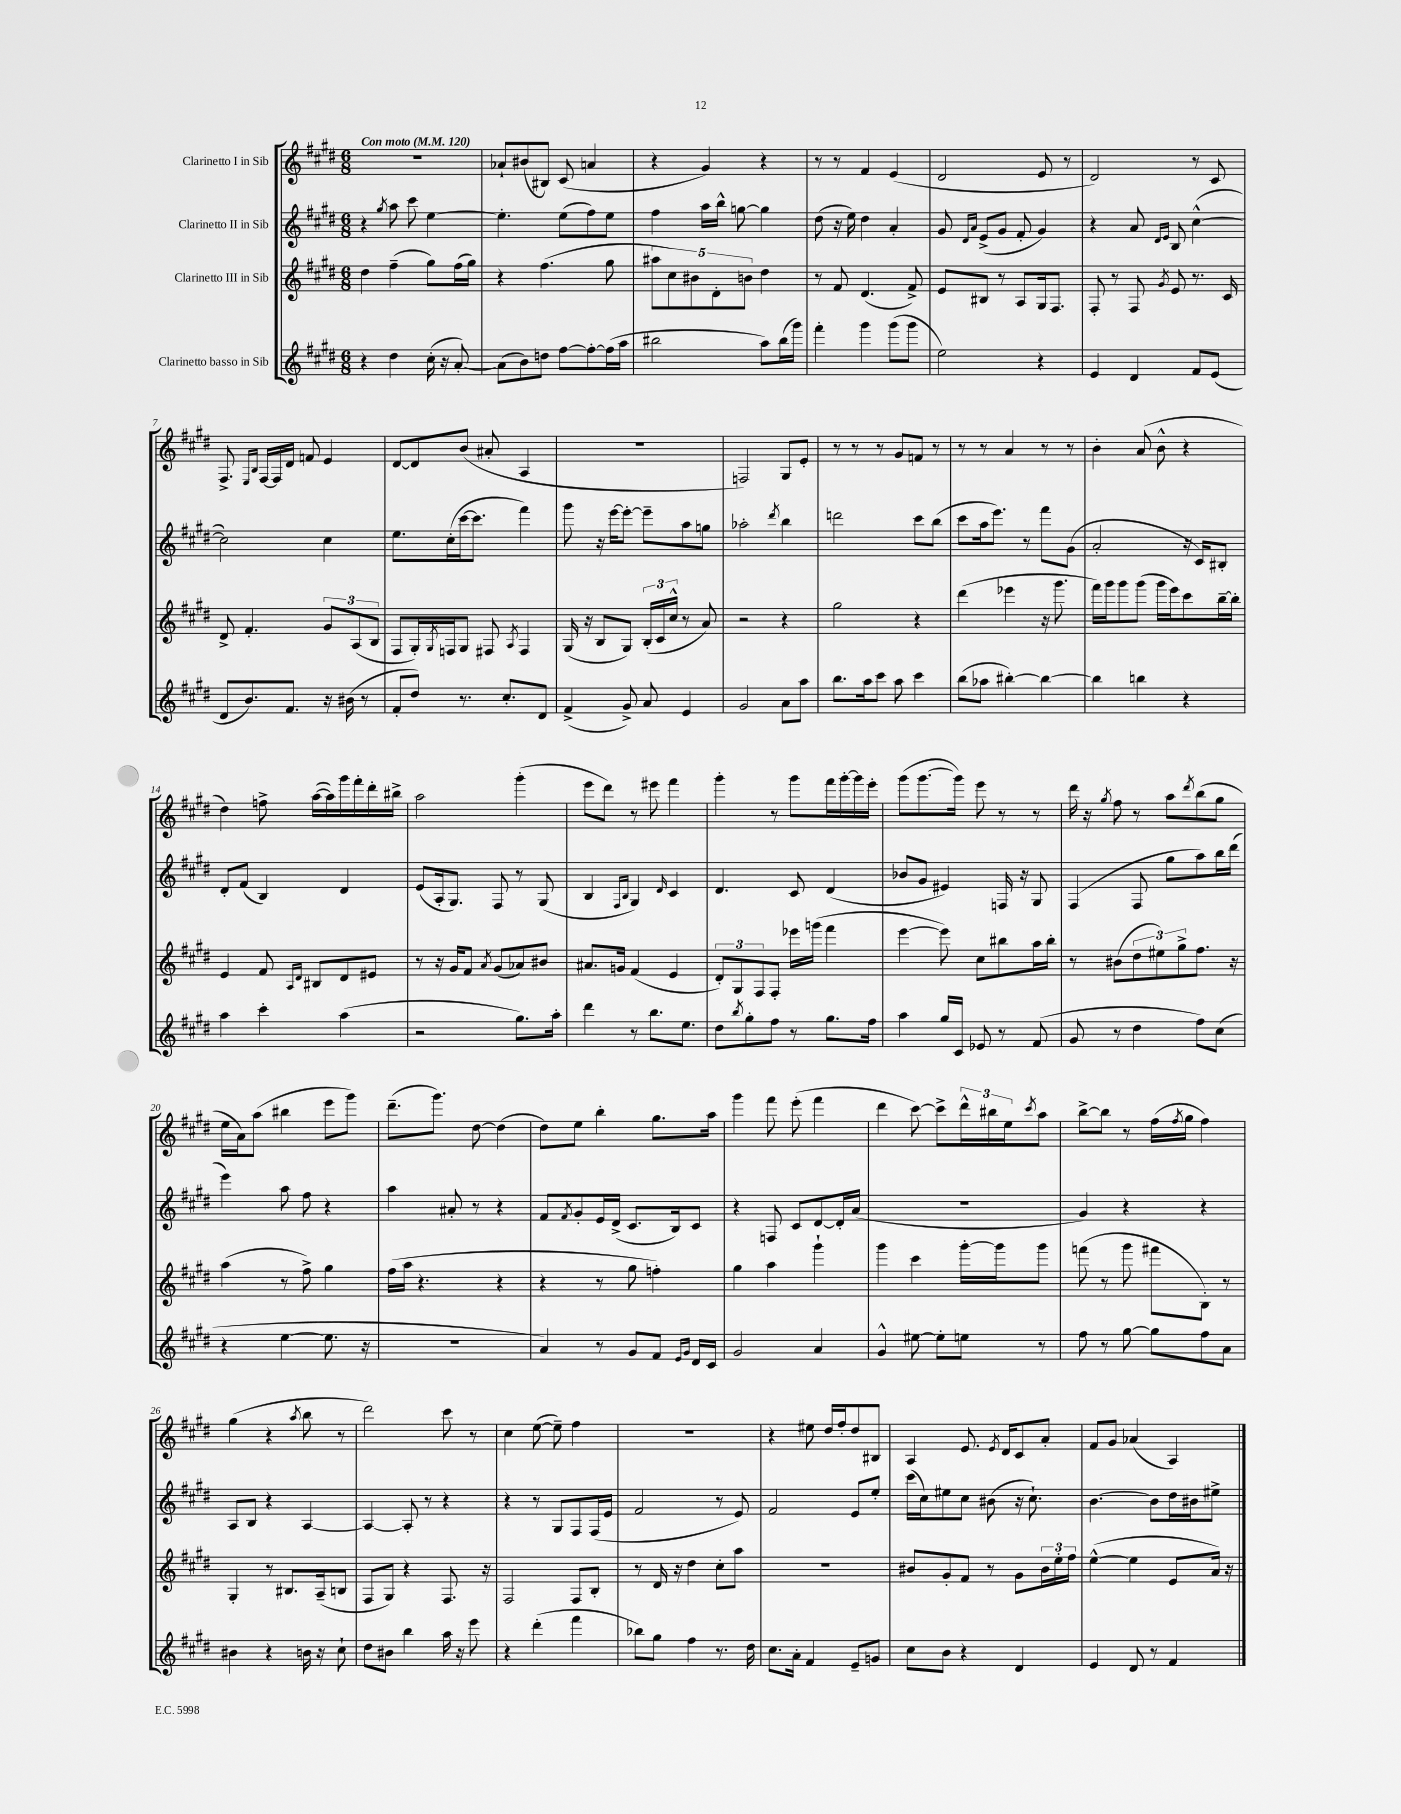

**kern	**kern	**kern	**kern
*staff4	*staff3	*staff2	*staff1
*clefG2	*clefG2	*clefG2	*clefG2
*k[f#c#g#d#]	*k[f#c#g#d#]	*k[f#c#g#d#]	*k[f#c#g#d#]
*M6/8	*M6/8	*M6/8	*M6/8
*MM120	*MM120	*MM120	*MM120
4r	4dd#\	4r	2.r
.	.	8qgg#/	.
4dd#\	(4ff#~\	8aa\	.
.	.	8ccc#\	.
(16cc#'\	8gg#\L)	[4ee\	.
16r	.	.	.
[8a'/)	(16ff#\L	.	.
.	16gg#\JJ)	.	.
=	=	=	=
(8a\]L	4r	4.ee'\]	8a-`/L
8b\)	.	.	(8b#/
8dd\J	(4.ff#\	.	8B#/J)
[8ff#\L	.	(8ee\L	(8c#/
8ff#'\_	.	8ff#\)	4a/
(16ff#\]L	8gg#\	8ee\J	.
16aa\JJ	.	.	.
=	=	=	=
2bb#\	10aa#\L	4ff#\	4r
.	10cc#\)	.	.
.	10b#\	.	.
.	.	16aa\LL	4g#/)
.	10d#'\	.	.
.	.	16bb^^\JJ	.
.	.	[8gg\	.
.	10b\J	.	.
8aa\L)	4dd#\	4gg\]	4r
(16bb#\L	.	.	.
16ggg#\JJ)	.	.	.
=	=	=	=
4fff#'\	8r	(8dd#\	8r
.	8f#/	16r	8r
.	.	16ee\)	.
4ggg#\	(4.d#/	4dd#\	4f#/
(8ggg#\L	.	4a'/	(4e/
8ggg#\J	8f#^/)	.	.
=	=	=	=
2ee\)	8e/L	8g#/	2d#/
.	.	16qqd#/LL	.
.	.	16qqa/JJ	.
.	8B#/J	(8e^/L	.
.	8r	8g#/J	.
.	8A/L	8f#'/	.
4r	16G#/k	4g#/)	8e/
.	8.F#/J	.	.
.	.	.	8r
=	=	=	=
4e/	8F#'/	4r	2d#/)
.	8r	.	.
4d#/	8F#/	8a/	.
.	.	16qqd#/LL	.
.	8qg#/	16qqe/JJ	.
.	8e/	8B/	.
8f#/L	8.r	([4cc#^^\	8r
(8e/J	.	.	8c#/
.	16c#/	.	.
=	=	=	=
8d#/L	8d#^/	2cc#\])	8.F#^/
8.b/)	4.f#'/	.	.
.	.	.	16qqE/LL
.	.	.	16qqB/JJ
.	.	.	[16F#/LL
.	.	.	16F#/]
8.f#/J	.	.	16d#/JJ
.	.	.	8f/
16r	12g#/L	4cc#\	4e/
(16b#\	.	.	.
.	(12A/	.	.
8r	.	.	.
.	12B/J	.	.
=	=	=	=
8f#'/L	8F#/L	8.ee\L	[8d#/L
8dd#/J)	16G#'/L)	.	8d#/]
.	8qG#/	.	.
.	16F/J	(16cc#'\L	.
8.r	8G#/J	[16ccc#\J	(8b/J
.	.	8.ccc#\]J	.
.	8F#/	.	8a#'/
8.cc#'/L	.	.	.
.	8qA/	.	.
.	4F#/	4fff#\)	4A/
8d#/J	.	.	.
=	=	=	=
(4f#^/	(16G#/	8ggg#\	2.r
.	16r	.	.
.	8B/L	16r	.
.	.	[16eee\LK	.
8g#^/)	8G#/J)	8eee'\_J	.
8a/	(24B'/LL	8eee~\]L	.
.	24c#/	.	.
.	24cc#^^/JJ	.	.
4e/	8r	8aa\	.
.	8a/)	8gg\J	.
=	=	=	=
2g#/	2r	2aa-'\	2F/)
.	.	8qddd#/	.
8a\L	4r	4bb\	8G#/L
8aa\J	.	.	8e'/J
=	=	=	=
8.bb\L	2gg#\	2ddd\	8r
.	.	.	8r
16aa\k	.	.	.
8ccc#\J	.	.	8r
8aa\	.	.	8g#/L
4ccc#\	4r	8ccc#\L	8f/J
.	.	(8bb\J	8r
=	=	=	=
(8bb\L	(4ddd#\	8ccc#\L	8r
8aa-\J	.	16aa\k	8r
.	.	8.eee\J)	.
[4bb#'\)	4eee-\	.	4a/
.	.	8r	.
4bb#\_	16r	8fff#\L	8r
.	8.ggg#\	.	.
.	.	(8g#\J	8r
=	=	=	=
4bb#\]	16fff#\LL)	2a'/	4b'\
.	16ggg#\J	.	.
.	8ggg#\	.	.
4bb\	(8ggg#\J	.	(8a/
.	16ggg#\LL	.	8b^^\
.	16eee\J)	.	.
4r	8ccc#\	16r	4r
.	.	16c#/LK)	.
.	[16bb~\L	8B#'/J	.
.	16bb'\]JJ	.	.
=	=	=	=
4aa\	4e/	8d#'/L	4dd#\)
.	.	(8f#/J	.
4ccc#'\	8f#/	4B/)	8ff^\
.	16qqA/LL	.	.
.	16qqd#/JJ	.	.
.	8B#/L	.	([16aa\LL
.	.	.	16aa\])
(4aa\	8d#/	4d#/	16ggg#\
.	.	.	16fff#'\
.	8e#/J	.	16ddd#'\
.	.	.	16bb#^\JJ
=	=	=	=
2r	8r	(8e/L	2aa\
.	16r	16A'/k	.
.	16g#/LK	8.G#/J)	.
.	8f#/J	.	.
.	8qa/	.	.
.	(8g#/L	8F#/	.
8.gg#\L)	8a-/)	8r	(4ggg#'\
.	8b#/J	(8G#/	.
16aa'\Jk	.	.	.
=	=	=	=
4ddd#\	8.a#/L	4B/	8eee\L
.	.	.	8ddd#\J)
.	16g/Jk	.	.
.	.	16qqF#/LL	.
.	.	16qqB/JJ	.
8r	(4f#/	4G#/)	8r
8.bb\L	.	.	8eee#\
.	.	16qqd#/	.
.	4e/	4c#/	4fff#\
8.ee\J	.	.	.
=	=	=	=
8dd#\L	12d#'/L)	4.d#/	4ggg#'\
.	12G#/	.	.
8qbb/	.	.	.
8gg#'\	.	.	.
.	12F#/	.	.
8ff#\J	8F#'/J	.	8r
8r	16eee-\LL	8c#/	8ggg#\L
.	(16ggg\JJ	.	.
8.gg#\L	4fff#\	(4d#/	16fff#\L
.	.	.	[16ggg#'\
.	.	.	16ggg#\]
16ff#\Jk	.	.	16eee'\JJ
=	=	=	=
4aa\	[4eee\	8b-/L	(8ggg#\L
.	.	8g#/J	[8.ggg#\
16gg#/LL	8eee\])	4e#/)	.
16c#/JJ	.	.	16ggg#\]Jk)
8e-/	8cc#\L	.	8eee\
8r	8bb#\	16F/	8r
.	.	16r	.
(8f#/	16aa\L	8G#/	8r
.	16bb#'\JJ	.	.
=	=	=	=
8g#/	8r	(4F#/	16ddd#\
.	.	.	16r
.	.	.	8qgg#/
8r	(8b#\L	.	8ff#\
4dd#\	12dd#\	8F#/	8r
.	12ee#\)	.	.
.	.	8gg#\L	8aa\L
.	12gg#^\	.	.
.	.	.	8qddd#/
8ff#\L)	8.ff#\J	8aa\)	(8bb\
(8cc#\J	.	16bb\L	8gg#\J
.	16r	(16ddd#\JJ	.
=	=	=	=
4r	(4aa\	4eee\)	16ee\LL
.	.	.	16a\J)
.	.	.	(8aa\J
[4ee\	8r	8aa\	4bb#\
.	8ff#^\)	8ff#\	.
8.ee\]	4gg#\	4r	8eee\L
.	.	.	8ggg#\J)
16r	.	.	.
=	=	=	=
2.r	(16ff#\LL	4aa\	(8.ddd#~\L
.	16aa\JJ	.	.
.	4.r	.	.
.	.	.	8.ggg#\J)
.	.	8a#'/	.
.	.	8r	[8dd#\
.	4r	4r	(4dd#\]
=	=	=	=
4a/)	4r	8f#/L	8dd#\L)
.	.	8qf#/	.
.	.	8g#'/	8ee\J
8r	8r	16e/L	4bb'\
.	.	(16d#^/JJ	.
8g#/L	8gg#\	8.c#/L	.
8f#/J	4ff'\)	.	8.gg#\L
.	.	16B/k)	.
16qqe/LL	.	.	.
16qqg#/JJ	.	.	.
16d#/LL	.	8c#/J	.
16c#/JJ	.	.	16aa\Jk
=	=	=	=
2g#/	4gg#\	4r	4ggg#\
.	4aa\	8F/	8fff#\
.	.	8c#/L	(8eee'\
4a/	4ggg#`\	[8d#/	4fff#\
.	.	16d#'/]L	.
.	.	(16a/JJ	.
=	=	=	=
4g#^^/	4ggg#\	2.r	4ddd#\
[8ee#\	4ccc#\	.	[8ccc#\)
8ee#'\]L	.	.	8ccc#^\]L
8ee\J	[16ggg#'\LL	.	24ddd#^^\L
.	.	.	24bb#\
.	16ggg#\]J	.	.
.	.	.	24ee\J
.	.	.	8qccc#/
8r	8ggg#\J	.	8aa\J
=	=	=	=
8ff#\	(8fff\	4g#/)	[8bb^\L
8r	8r	.	8bb\]J
[8gg#\	8ggg#\	4r	8r
8gg#\]L	8fff#\L	.	(16ff#\LL
.	.	.	8qff#/
.	.	.	16gg#\JJ
8ff#\	8B'\J)	4r	4ff#\)
8a\J	8r	.	.
=	=	=	=
4b#\	4G#'/	8A/L	(4gg#\
.	.	8B/J	.
4r	8r	4r	4r
.	8.B#/L	.	.
.	.	.	8qaa/
16b\	.	[4A/	8bb\
16r	(16A~/k	.	.
8cc#`\	8B/J	.	8r
=	=	=	=
8dd#\L	8F#/L	4A/_	2ddd#\)
8b#\J	8G#/J)	.	.
4bb\	4r	8A'/]	.
.	.	8r	.
16aa\	8.F#/	4r	8ccc#\
16r	.	.	.
8eee\	.	.	8r
.	16r	.	.
=	=	=	=
4r	2F#/	4r	4cc#\
(4ddd#'\	.	8r	([8ee\
.	.	8G#/L	8ee~\])
4fff#\	8F#/L	8F#/	4ff#\
.	8B'/J	(16F#/L	.
.	.	16e/JJ	.
=	=	=	=
8bb-\L)	8r	2f#/	2.r
8gg#\J	16d#/	.	.
.	16r	.	.
4ff#\	4dd#\	.	.
8.r	8cc#'\L	8r	.
.	8aa\J	8e/)	.
16dd#\	.	.	.
=	=	=	=
8.cc#\L	2.r	2f#/	4r
16a'\Jk	.	.	.
4f#/	.	.	8ee#\
.	.	.	16dd#/LL
.	.	.	16ff#'/J
8e~/L	.	8e/L	8dd#/
8g/J	.	8ee'/J	8B#/J
=	=	=	=
8cc#\L	8b#/L	(16ccc#\LL	4A/
.	.	16cc#\J)	.
8b\J	8g#'/	8ee#\	.
4r	8f#/J	8cc#\J	8.e/
.	8r	(8b#\	.
.	.	.	8qe/
.	.	.	16d#/LK
4d#/	8g#\L	16r	8c#/
.	.	8.cc#`\)	.
.	24b#\L	.	8a'/J
.	24ee'\	.	.
.	24ff#\JJ	.	.
=	=	=	=
4e/	([4ee^^\	[4.b\	8f#/L
.	.	.	8g#/J
8d#/	4ee\]	.	(4a-/
8r	.	8b\]L	.
4f#/	8e/L	16dd#\L	4A/)
.	.	16b#\J	.
.	16a/Jk)	8ee#^\J	.
.	16r	.	.
==	==	==	==
*-	*-	*-	*-
